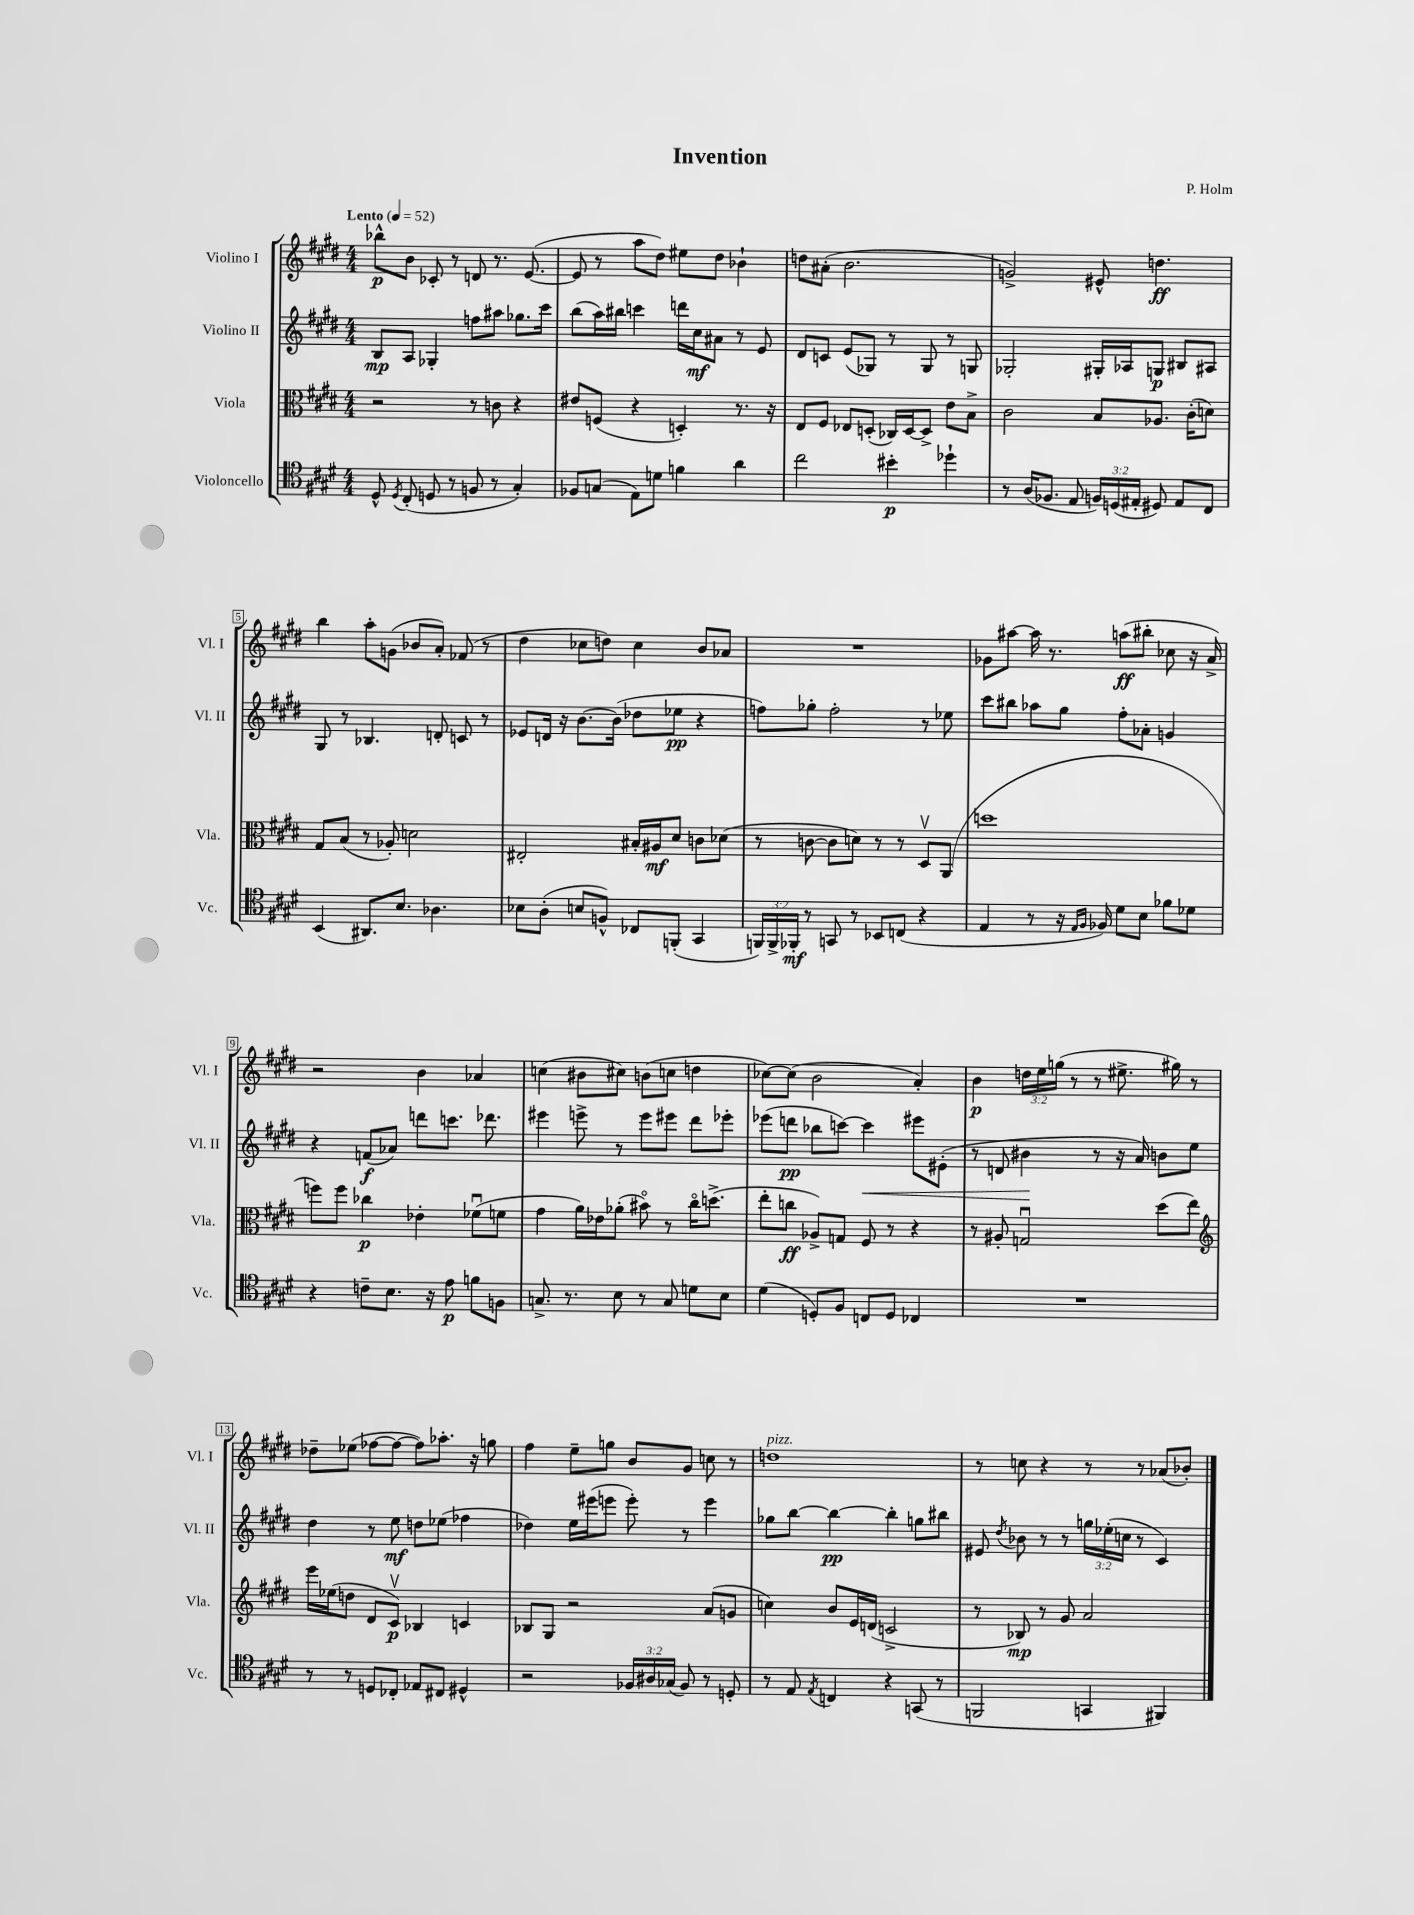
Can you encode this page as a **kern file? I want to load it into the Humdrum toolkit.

**kern	**dynam	**kern	**dynam	**kern	**dynam	**kern	**dynam
*part4	*part4	*part3	*part3	*part2	*part2	*part1	*part1
*staff4	*staff4	*staff3	*staff3	*staff2	*staff2	*staff1	*staff1
*I"Violoncello	*	*I"Viola	*	*I"Violino II	*	*I"Violino I	*
*I'Vc.	*	*I'Vla.	*	*I'Vl. II	*	*I'Vl. I	*
*clefC4	*	*clefC3	*	*clefG2	*	*clefG2	*
*k[f#c#g#d#]	*	*k[f#c#g#d#]	*	*k[f#c#g#d#]	*	*k[f#c#g#d#]	*
*M4/4	*	*M4/4	*	*M4/4	*	*M4/4	*
*MM52	*	*MM52	*	*MM52	*	*MM52	*
=1	=1	=1	=1	=1	=1	=1	=1
!	!	!	!	!	!	!LO:TX:a:B:t=Lento	!
8D#^^/	.	2r	.	8B/L	mp	8bb-X^^\L	p
8qD#/	.	.	.	.	.	.	.
(8C#'/	.	.	.	8A/J	.	8b\J	.
8Dn/	.	.	.	4G-X'/	.	8c-X'/	.
8r	.	.	.	.	.	8r	.
8Fn/	.	8r	.	8ffn\L	.	8dn/	.
8r	.	8cn\	.	8aa#X\J	.	8.r	.
4G#'/)	.	4r	.	8.gg-X\L	.	.	.
.	.	.	.	.	.	([8.e/	.
.	.	.	.	16ccc#\Jk	.	.	.
=2	=2	=2	=2	=2	=2	=2	=2
8F-X/L	.	8e#X/L	.	(8bb\L	.	8e/]	.
(8Gn/J	.	(8Fn/J	.	16aa\L)	.	8r	.
.	.	.	.	16bb#X\JJ	.	.	.
8E\L)	.	4r	.	4cccn\	.	8aa\L	.
8dn\J	.	.	.	.	.	8dd#\J)	.
4fn\	.	4Dn'/)	.	16dddn\LL	.	8ee#X\L	.
.	.	.	.	16cc#\J	mf	.	.
.	.	.	.	8a#X\J	.	8dd#\J	.
4a\	.	8.r	.	8r	.	4b-X`\	.
.	.	.	.	8e/	.	.	.
.	.	16r	.	.	.	.	.
=3	=3	=3	=3	=3	=3	=3	=3
2cc#\	.	8E/L	.	8d#/L	.	8ddn\L	.
.	.	8F#/J	.	8cn/J	.	(8a#X'\J	.
.	.	8E-X/L	.	(8e/L	.	2.b\	.
.	.	(8Dn'/J	.	8G-X/J)	.	.	.
4b#X'\	p	16C-X/LL)	.	8r	.	.	.
.	.	[16D/J	.	.	.	.	.
.	.	8D^/J]	.	8G-/	.	.	.
4dd-X`\	.	8e\L	.	8r	.	.	.
.	.	8B^\J	.	8Gn/	.	.	.
=4	=4	=4	=4	=4	=4	=4	=4
8r	.	2c#\	.	2G-X'/	.	2gn^/)	.
(16A/KL	.	.	.	.	.	.	.
8.F-X/J	.	.	.	.	.	.	.
8E/	.	.	.	.	.	.	.
24Fn/LL)	.	8B/L	.	16G#X'/LL	.	8e#X^^/	.
(24Dn/	.	.	.	.	.	.	.
.	.	.	.	16A-X/J	.	.	.
24E#X'/JJ	.	.	.	.	.	.	.
8D#X/)	.	8.A-X/J	.	8Gn/J	p	4.ddn\	ff
8E#/L	.	.	.	8B#X/L	.	.	.
.	.	(16c#'\KL	.	.	.	.	.
8C#/J	.	8dn\J)	.	8A#X/J	.	.	.
!!LO:LB:g=z
=5	=5	=5	=5	=5	=5	=5	=5
(4BB/	.	8G#/L	.	8G#/	.	4bb\	.
.	.	(8B/J	.	8r	.	.	.
8.AA#X/L)	.	8r	.	4.B-X/	.	8aa'\L	.
.	.	8A-X'/)	.	.	.	(8gn\J	.
8.B/J	.	.	.	.	.	.	.
.	.	2dn\	.	.	.	8b-X/L	.
4.A-X\	.	.	.	8dn'/	.	8a'/J)	.
.	.	.	.	8cn/	.	(8f-X/	.
.	.	.	.	8r	.	8r	.
=6	=6	=6	=6	=6	=6	=6	=6
8B-X\L	.	2E#X'/	.	8e-X/L	.	4dd#\	.
(8A'\J	.	.	.	16dn/Jk	.	.	.
.	.	.	.	16r	.	.	.
8Bn/L	.	.	.	[8.b\L	.	8cc-X\L	.
8Fn^^/J)	.	.	.	.	.	8ddn\J)	.
.	.	.	.	(16b\Jk]	.	.	.
8C-X/L	.	16B#X'/LL	.	8dd-X\L	.	4cc-\	.
.	.	16A#X/J	mf	.	.	.	.
(8FFn'/J	.	8d#/J	.	8ee-X\J	pp	.	.
4GG#/	.	8cn\L	.	4r	.	8b/L	.
.	.	(8d-X\J	.	.	.	8a-X/J	.
=7	=7	=7	=7	=7	=7	=7	=7
24FFn/LL)	.	8r	.	8ffn\L)	.	1r	.
24FF^/	.	.	.	.	.	.	.
24FF-X'/JJ	mf	.	.	.	.	.	.
8r	.	[8cn\	.	8gg-X'\J	.	.	.
8GGn/	.	8c\L]	.	2ff'\	.	.	.
8r	.	8dn\J)	.	.	.	.	.
8BB-X/L	.	8r	.	.	.	.	.
(8Cn/J	.	8r	.	.	.	.	.
4r	.	8D#v/L	.	8r	.	.	.
.	.	(8AA/J	.	8ee-X\	.	.	.
=8	=8	=8	=8	=8	=8	=8	=8
4E/	.	1ddn	.	8ccc#\L	.	8g-X\L	.
.	.	.	.	8bb#X\J	.	[8aa#X\J	.
8r	.	.	.	8aa-X\L	.	16aa#\]	.
.	.	.	.	.	.	8.r	.
16r	.	.	.	8gg#\J	.	.	.
16qqE/LL	.	.	.	.	.	.	.
16qqF#/JJ	.	.	.	.	.	.	.
16F-X/)	.	.	.	.	.	.	.
8d#\L	.	.	.	8ff#'\L	.	(8aan\L	ff
8B\J	.	.	.	8a-X'\J	.	8bb#X'\J	.
8f-X\L	.	.	.	4gn/	.	8cc-X\	.
8d-X\J	.	.	.	.	.	16r	.
.	.	.	.	.	.	16a^/)	.
!!LO:LB:g=z
=9	=9	=9	=9	=9	=9	=9	=9
4r	.	8ffn\L)	.	4r	.	2r	.
.	.	8ff\J	.	.	.	.	.
8cn~\L	.	4cc-X\	p	(8fn/L	f	.	.
8.B\J	.	.	.	8a-X/J)	.	.	.
.	.	4e-X'\	.	8dddn\L	.	4b\	.
16r	.	.	.	.	.	.	.
8e\	p	.	.	8.cccn\J	.	.	.
8fn\L	.	(8f-Xu\L	.	.	.	4a-X/	.
.	.	.	.	8.ddd-X\	.	.	.
8Fn\J	.	8fn\J	.	.	.	.	.
=10	=10	=10	=10	=10	=10	=10	=10
8.Gn^/	.	4g#\	.	4eee#X\	.	(4ccn\	.
8.r	.	.	.	.	.	.	.
.	.	16a\LL)	.	8eeen^\	.	8b#X\L	.
.	.	16e-X\J	.	.	.	.	.
8B\	.	(8a-X'\J	.	8r	.	8cc#X\J)	.
8r	.	8b#X\)	.	8eee\L	.	(8bn\L	.
8G/	.	8r	.	8eee#X\J	.	8ccn\J	.
8dn\L	.	16cc#\KL	.	8ddd#\L	.	4ddn\	.
.	.	(8.ddn^\J	.	.	.	.	.
8B\J	.	.	.	8eee-X'\J	.	.	.
=11	=11	=11	=11	=11	=11	=11	=11
(4d#\	.	8ee'\L	.	(8eee-X\L	.	[8cc-X\L)	.
.	.	8ccn\J	ff	8dddn\J	pp	(8cc-\J]	.
8Dn'/L)	.	8A-X^/L)	.	8bb-X\L	.	2b\	.
8F#/J	.	8Gn/J	.	[8cccn\J)	.	.	.
!	!	!	!	!	!LO:HP:b	!	!
8Cn/L	.	8F#/	.	4ccc\]	<	.	.
8D/J	.	8r	.	.	.	.	.
4C-X/	.	4r	.	8eee#X\L	.	4a'/)	.
.	.	.	.	(8e#X'\J	.	.	.
=12	=12	=12	=12	=12	=12	=12	=12
1r	.	8r	.	8r	.	4b\	p
.	.	8A#X'/	.	8dn/	.	.	.
.	.	2Gnu/	.	4b#X\	.	24ddn\LL	.
.	.	.	.	.	.	24ee\	.
.	.	.	.	.	.	(24ggn\JJ	.
.	.	.	.	.	.	8r	.
.	.	.	.	8r	[	8r	.
.	.	.	.	16r	.	8.ee#X^\	.
.	.	.	.	16a/)	.	.	.
.	.	(8dd#\L	.	8bn\L	.	.	.
.	.	.	.	.	.	16gg#X\)	.
.	.	8ee\J)	.	8ee\J	.	8r	.
!!LO:LB:g=z
=13	=13	=13	=13	=13	=13	=13	=13
*	*	*clefG2	*	*	*	*	*
8r	.	16eee\LL	.	4dd#\	.	8dd-X~\L	.
.	.	(16ee-X\J	.	.	.	.	.
8r	.	8ddn\J	.	.	.	(8ee-X\J	.
8Dn/L	.	8d#/L	.	8r	.	[8ff-X\L	.
8C-X'/J	.	8c#v/J)	p	8ee\	mf	8ff-\J_	.
8E-X/L	.	4B-X/	.	8ddn\L	.	8ff-\L])	.
8C#X/J	.	.	.	(8ee-X\J	.	8.aa-X'\J	.
4D#X^^/	.	4cn/	.	4ff-X\	.	.	.
.	.	.	.	.	.	16r	.
.	.	.	.	.	.	8ggn\	.
=14	=14	=14	=14	=14	=14	=14	=14
2r	.	8B-X/L	.	4dd-X\)	.	4ff#\	.
.	.	8G#/J	.	.	.	.	.
.	.	2r	.	16ee\LL	.	8ee~\L	.
.	.	.	.	(16eee#X\J	.	.	.
.	.	.	.	8eeen\J	.	8ggn\J	.
24F-X/LL	.	.	.	8eee'\)	.	8b/L	.
24A#X/	.	.	.	.	.	.	.
(24G-X/JJ	.	.	.	.	.	.	.
8F-/)	.	.	.	8r	.	8g#/J	.
8r	.	(8a/L	.	4eee\	.	8ccn\	.
8Dn'/	.	8gn/J	.	.	.	8r	.
=15	=15	=15	=15	=15	=15	=15	=15
!	!	!	!	!	!	!LO:TX:a:i:t=pizz.	!
8r	.	4ccn\)	.	8gg-X\L	.	1ddn	.
8E/	.	.	.	[8bb\J	.	.	.
8qE/	.	.	.	.	.	.	.
4Cn/	.	8b/L	.	4bb\_	pp	.	.
.	.	16e/L	.	.	.	.	.
.	.	(16dn/JJ	.	.	.	.	.
4r	.	2cn^/	.	4bb'\]	.	.	.
(8GGn/	.	.	.	8ggn\L	.	.	.
8r	.	.	.	8bb#X\J	.	.	.
=16	=16	=16	=16	=16	=16	=16	=16
2FFn/	.	8r	.	8e#X/	.	8r	.
.	.	.	.	8qdd#/	.	.	.
.	.	8B-X/)	mp	8b-X\	.	8ccn\	.
.	.	8r	.	8r	.	4r	.
.	.	8g#/	.	8r	.	.	.
4GGn/	.	2a/	.	24ggn\LL	.	8r	.
.	.	.	.	(24ee-X'\	.	.	.
.	.	.	.	24ccn\JJ	.	.	.
.	.	.	.	8r	.	8r	.
4FF#X/)	.	.	.	4c#/)	.	(8a-X/L	.
.	.	.	.	.	.	8b-X'/J)	.
==	==	==	==	==	==	==	==
*-	*-	*-	*-	*-	*-	*-	*-
